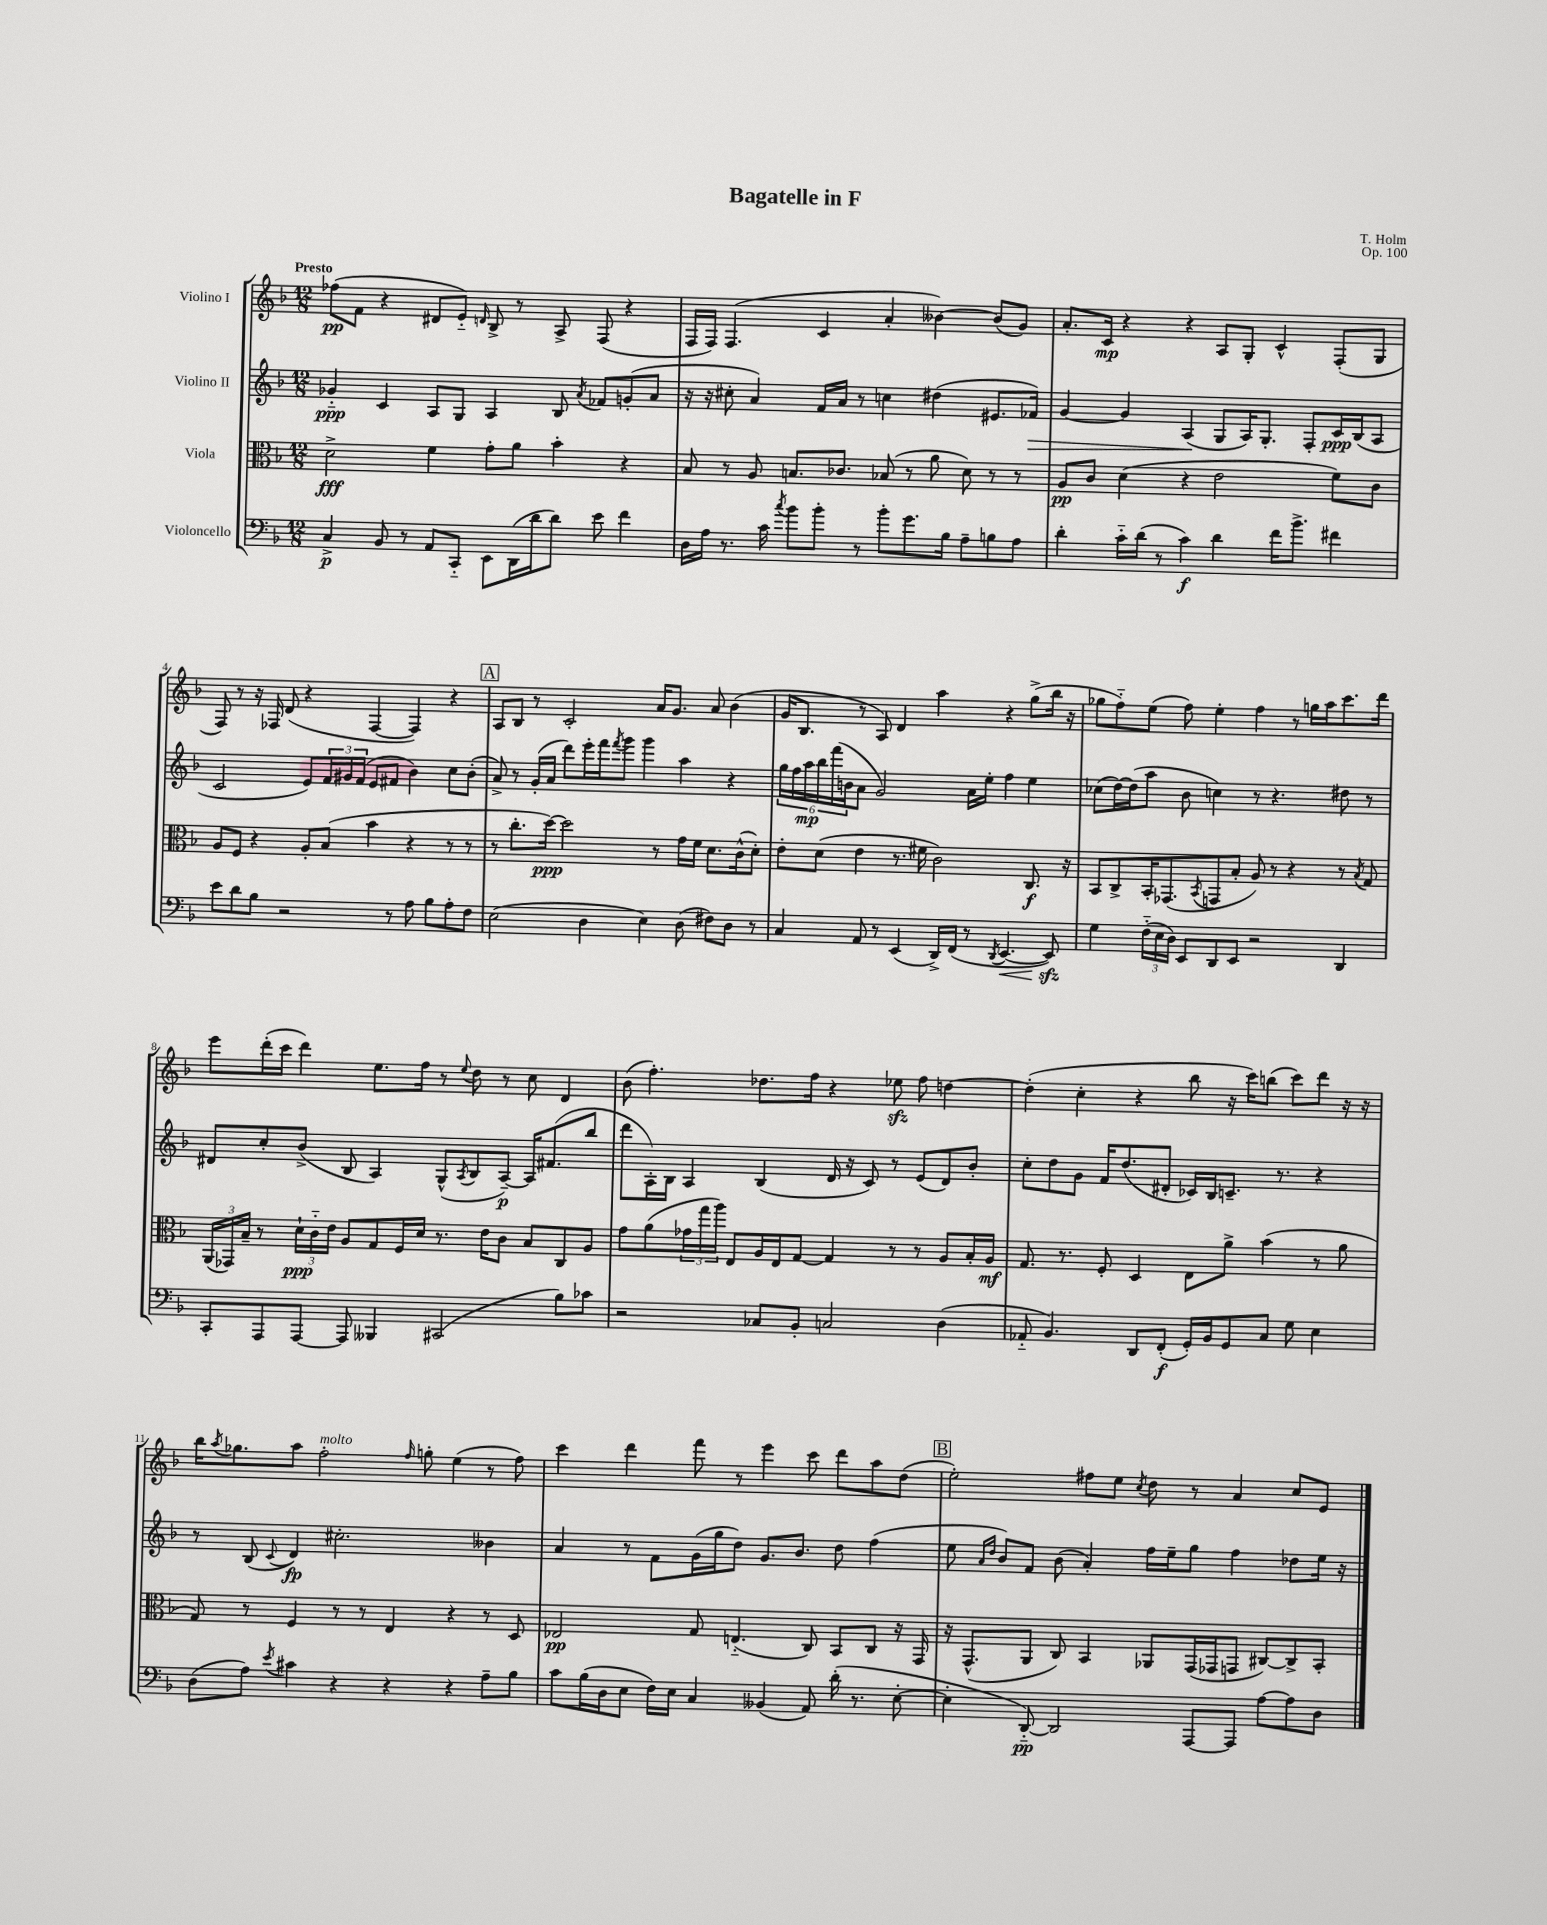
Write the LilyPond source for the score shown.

\header { title = "Bagatelle in F" composer = "T. Holm" opus = "Op. 100" }
<<
\new StaffGroup <<
\new Staff = "s0" \with { instrumentName = "Violino I" } {
    \clef treble \key f \major \numericTimeSignature \time 12/8 \tempo "Presto"
    fes''8\pp( f'8 r4 dis'8 e'8-_) \grace { d'16 } bes8-> r8 a8-> f8( r4 |
    f16 f16) f4.( c'4 a'4-. beses'4~) beses'8( g'8) |
    a'8.-. c'16\mp r4 r4 a8 g8-. c'4-^ f8-.( g8 |
    f8) r8 r16 fes16 d'8( r4 fes4~ fes4) r4 |
    \mark \markup { \box "A" } a8 bes8 r8 c'2-. a'16 g'8. a'8 bes'4( |
    g'16 bes8. r8 a8) d'4 a''4 r4 g''8->( bes''16 r16 |
    ges''8 f''8-_) e''8( f''8) e''4-. f''4 r8 g''16 a''16 c'''8. d'''16 |
    e'''8 d'''16-.( c'''16 d'''4) e''8. f''16 r8 \appoggiatura { e''8 } d''8 r8 c''8 d'4 |
    bes'8( f''4.-.) des''8. f''16 r4 ees''8\sfz f''8 d''4~ |
    d''4-.( c''4-. r4 bes''8 r16 c'''16) b''8( c'''8) d'''8 r16 r16 |
    bes''16 \acciaccatura { a''8 } ges''8. a''8 f''2-.^\markup { \italic "molto" } \grace { f''16 } g''8-. e''4( r8 f''8) |
    c'''4 d'''4 f'''8 r8 e'''4 c'''8 d'''8 a''8 d''8( |
    \mark \markup { \box "B" } e''2-.) fis''8 e''8 \acciaccatura { c''8 } d''8 r8 a'4 c''8 e'8 \bar "|." |
}
\new Staff = "s1" \with { instrumentName = "Violino II" } {
    \clef treble \key f \major \numericTimeSignature \time 12/8
    ges'4-_\ppp c'4 a8 g8 a4 bes8 \acciaccatura { a'8 } fes'8 g'8-.( a'8 |
    r16 r16 cis''8-. a'4) f'16 a'16 r8 c''4 dis''4( eis'8. fes'16\>) |
    g'4~ g'4 a4\!( g8 a16) g8.-. f8-. c'16\ppp bes16( a8 |
    c'2 e'8) \tuplet 3/2 { f'16 gis'16 f'16( } e'8 fis'8 bes'4) c''8 bes'8-.( |
    \mark \markup { \box "A" } a'8->) r8 g'16-.( a'16 d'''8) e'''16-. f'''16 \acciaccatura { f'''8 } g'''8 g'''4 a''4 r4 |
    \tuplet 6/4 { g''16 f''16 a''16\mp bes''16 f'''16( b'16 } a'8 g'2) a'16 e''16-. f''4 e''4 |
    ces''8( d''16~) d''16( a''8 bes'8 c''4) r8 r4. dis''8 r8 |
    dis'8 c''8-. bes'8->( bes8 a4) g8-^( \acciaccatura { a8 } bes8 a8~--\p) a16 fis'8.( bes''8 |
    d'''8 a16-.) bes16 a4 bes4( d'16 r16 c'8) r8 e'8( d'8) bes'8-. |
    c''8-. d''8 g'8 f'16 d''8.( dis'8-. ces'16) bes16 c'8.-- r8. r4 |
    r8 bes8( \appoggiatura { c'8 } d'4\fp) cis''2.-. beses'4 |
    a'4 r8 f'8 g'16( g''16 d''8) g'8. bes'8. d''8 f''4( |
    \mark \markup { \box "B" } e''8 \grace { a'16 d''16 } bes'8) f'8 bes'8( a'4-.) f''16 e''16-- g''8 f''4 des''8 e''16 r16 \bar "|." |
}
\new Staff = "s2" \with { instrumentName = "Viola" } {
    \clef alto \key f \major \numericTimeSignature \time 12/8
    d'2->\fff f'4 g'8-. a'8 bes'4-. r4 |
    bes8 r8 a8 b8. ces'8. bes8( r8 a'8 d'8) r8 r8 |
    a8\pp c'8 d'4( r4 e'2 f'8) c'8 |
    a8 f8 r4 a8-. bes8( bes'4 r4 r8 r8 |
    \mark \markup { \box "A" } r8 c''8.-. d''16~\ppp) d''2 r8 g'16 f'16 d'8. c'16-^( d'8-.) |
    e'8-. d'8( e'4 r8. fis'16 c'2) c8.\f r16 |
    bes,8 c8-> bes,16-. ges,8.( \acciaccatura { bes,8 } g,8 bes8-. a8) r8 r4 r8 \acciaccatura { bes8 } g8 |
    \tuplet 3/2 { a,16( ges,16) bes16-- } r8 \tuplet 3/2 { d'16-!\ppp c'16-_ e'16 } a8 g8 f16 d'16 r8. e'16 c'8 bes8 c8 a8 |
    g'8 a'8( \tuplet 3/2 { ges'16 g''16 a''16) } e8 a16 e16 g8~ g4 r8 r8 a8 bes16-. a16\mf |
    g8. r8. f8-. d4 e8 a'8-> bes'4( r8 a'8 |
    g8) r8 f4 r8 r8 e4 r4 r8 d8 |
    ees2\pp g8 e4.-_( c8) bes,8 c8 r16 g,16 |
    \mark \markup { \box "B" } r16 g,8.-^( a,8 c8) bes,4 aes,8 g,16( ges,16 g,8 cis8~) cis8-> bes,8-. \bar "|." |
}
\new Staff = "s3" \with { instrumentName = "Violoncello" } {
    \clef bass \key f \major \numericTimeSignature \time 12/8
    c4->\p bes,8 r8 a,8 c,8-_ e,8 d,16( d'16 d'8) e'8 f'4 |
    d16 a16 r8. c'16 \acciaccatura { c''8 } bes'8 bes'8-. r8 bes'8-. g'8. bes16 a8-- b8 a8 |
    d'4-. c'16-_ d'16( r8 c'4\f) d'4 f'16 bes'8.-> fis'4 |
    e'8 d'8 bes8 r2 r8 a8 bes8 a8-. f8 |
    \mark \markup { \box "A" } e2( d4 e4) d8( fis8) d8 r8 |
    c4 a,8 r8 e,4( d,16->) f,16( r8 \acciaccatura { d,8 } e,4.~\< e,8\sfz\!) |
    g4 \tuplet 3/2 { f16-_( e16 d16) } e,8 d,8 e,8 r2 d,4 |
    c,8-. a,,8 a,,8~ a,,8 beses,,4 cis,2( bes8) ces'8 |
    r2 ces8 bes,8-. c2 d4( |
    aes,8-_ bes,4.) d,8 f,8-.\f( g,16-.) bes,16 g,8 c8 g8 e4 |
    d8( a8) \acciaccatura { e'8 } cis'4 r4 r4 r4 a8-- bes8 |
    c'8 bes16( d16 e8 f16) e16 c4 beses,4( a,8) d'16-.( r8. e8~-. |
    \mark \markup { \box "B" } e4-. d,8~-_\pp) d,2 a,,8~ a,,8 a8~ a8 d8 \bar "|." |
}
>>
>>
